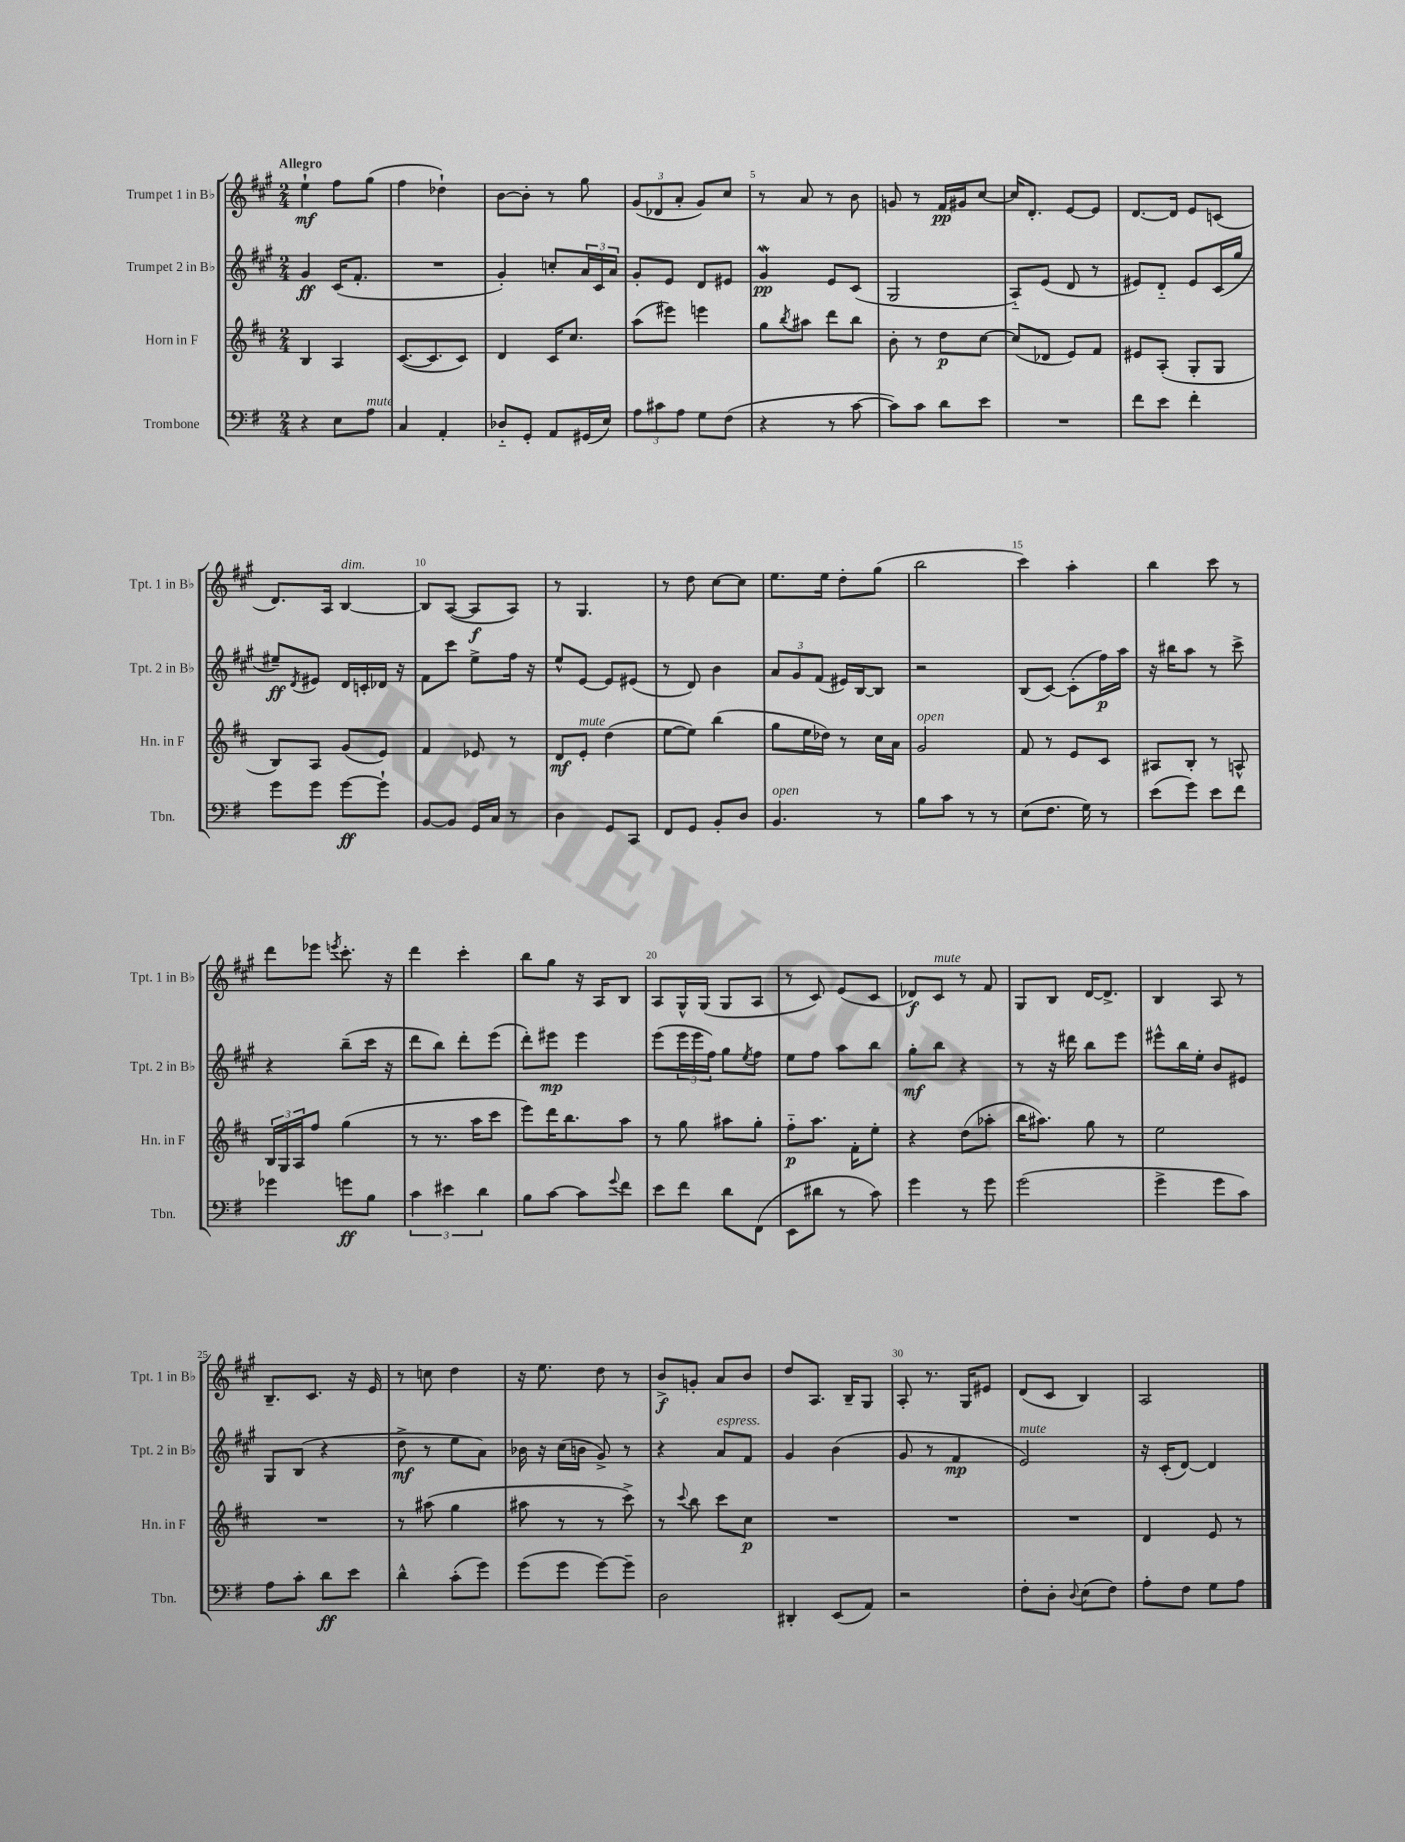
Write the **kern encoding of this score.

**kern	**dynam	**kern	**dynam	**kern	**dynam	**kern	**dynam
*part4	*part4	*part3	*part3	*part2	*part2	*part1	*part1
*staff4	*staff4	*staff3	*staff3	*staff2	*staff2	*staff1	*staff1
*I"Trombone	*	*I"Horn in F	*	*I"Trumpet 2 in B♭	*	*I"Trumpet 1 in B♭	*
*I'Tbn.	*	*I'Hn. in F	*	*I'Tpt. 2 in B♭	*	*I'Tpt. 1 in B♭	*
*clefF4	*	*clefG2	*	*clefG2	*	*clefG2	*
*k[f#]	*	*k[f#c#]	*	*k[f#c#g#]	*	*k[f#c#g#]	*
*M2/4	*	*M2/4	*	*M2/4	*	*M2/4	*
=1	=1	=1	=1	=1	=1	=1	=1
!	!	!	!	!	!	!LO:TX:a:B:t=Allegro	!
4r	.	4B/	.	4g#/	ff	4ee`\	mf
8E\L	.	4A/	.	(16c#/KL	.	8ff#\L	.
.	.	.	.	8.f#'/J	.	.	.
!LO:TX:a:i:t=mute	!	!	!	!	!	!	!
8A\J	.	.	.	.	.	(8gg#\J	.
=2	=2	=2	=2	=2	=2	=2	=2
4C/	.	([8.c#/L	.	2r	.	4ff#\	.
.	.	8.c#/]	.	.	.	.	.
4AA'/	.	.	.	.	.	4dd-X`\)	.
.	.	8c#/J)	.	.	.	.	.
=3	=3	=3	=3	=3	=3	=3	=3
8D-X/L	.	4d/	.	4g#'/)	.	[8b\L	.
8GG'/J	.	.	.	.	.	8b'\J]	.
8AA/L	.	16c#/KL	.	8ccn'/L	.	8r	.
.	.	8.cc#/J	.	.	.	.	.
(16GG#X/L	.	.	.	24a/L	.	8gg#\	.
.	.	.	.	24c#/	.	.	.
16E/JJ)	.	.	.	.	.	.	.
.	.	.	.	24a/JJ	.	.	.
=4	=4	=4	=4	=4	=4	=4	=4
12A\L	.	(8aa\L	.	8g#'/L	.	(12g#/L	.
12c#X\	.	.	.	.	.	12d-X/	.
.	.	8eee#X\J)	.	8e/J	.	.	.
12A\J	.	.	.	.	.	12a'/J	.
8G\L	.	4eeen\	.	8d/L	.	8g#/L)	.
(8F#\J	.	.	.	8e#X/J	.	8cc#/J	.
=5	=5	=5	=5	=5	=5	=5	=5
4r	.	8gg\L	.	4g#W/	pp	8r	.
.	.	8qbb/	.	.	.	.	.
.	.	8aa#X\J	.	.	.	8a/	.
8r	.	8ddd\L	.	8e/L	.	8r	.
[8c\	.	8bb\J	.	(8c#/J	.	8b\	.
=6	=6	=6	=6	=6	=6	=6	=6
8c\L])	.	8b'\	.	2G#/	.	8gn/	.
8c\J	.	8r	.	.	.	8r	.
8d\L	.	8dd\L	p	.	.	16f#/LL	pp
.	.	.	.	.	.	16g#X/J	.
8e\J	.	[8cc#\J	.	.	.	[8cc#/J	.
=7	=7	=7	=7	=7	=7	=7	=7
2r	.	(8cc#/L]	.	8A/L)	.	16cc#/KL]	.
.	.	.	.	.	.	8.d'/J	.
.	.	8d-X/J	.	(8e/J	.	.	.
.	.	8e/L)	.	8d/	.	[8e/L	.
.	.	8f#/J	.	8r	.	8e/J]	.
=8	=8	=8	=8	=8	=8	=8	=8
8f#\L	.	8e#X/L	.	8e#X/L)	.	[8.d/L	.
8e\J	.	(8A'/J	.	8d/J	.	.	.
.	.	.	.	.	.	16d/Jk]	.
4f#'\	.	8G'/L	.	8e#/L	.	8e/L	.
.	.	8G/J	.	(16c#/L	.	(8cn/J	.
.	.	.	.	16gg#/JJ	.	.	.
!!LO:LB:g=z
=9	=9	=9	=9	=9	=9	=9	=9
8g\L	.	8B/L)	.	8ee#X~/L)	ff	8.d/L)	.
.	.	.	.	8qd/	.	.	.
8g\J	.	8A/J	.	8e#X/J	.	.	.
.	.	.	.	.	.	16A/Jk	.
!	!	!	!	!	!	!LO:TX:a:i:t=dim.	!
[8g\L	ff	(8g/L	.	16d/LL	.	[4B/	.
.	.	.	.	16cn'/	.	.	.
8g`\J]	.	8e/J)	.	16d-X/JJ	.	.	.
.	.	.	.	16r	.	.	.
=10	=10	=10	=10	=10	=10	=10	=10
[8BB/L	.	4f#/	.	8f#\L	.	8B/L]	.
8BB/J]	.	.	.	8ccc#\J	.	([8A/J	.
16GG/LL	.	8e-X/	.	8ee^\L	.	8A/L]	f
16C/JJ	.	.	.	.	.	.	.
8r	.	8r	.	16ff#\Jk	.	8A/J)	.
.	.	.	.	16r	.	.	.
=11	=11	=11	=11	=11	=11	=11	=11
4D\	.	8d/L	mf	8ee^^/L	.	8r	.
!	!	!LO:TX:a:i:t=mute	!	!	!	!	!
.	.	8e'/J	.	[8e/J	.	4.G#/	.
8GG/L	.	(4dd\	.	8e/L]	.	.	.
8CC/J	.	.	.	(8e#X/J	.	.	.
=12	=12	=12	=12	=12	=12	=12	=12
8FF#/L	.	[8ee\L	.	8r	.	8r	.
8GG/J	.	8ee\J])	.	8d/)	.	8dd\	.
8BB'/L	.	(4bb\	.	4b\	.	[8cc#\L	.
8D/J	.	.	.	.	.	8cc#\J]	.
=13	=13	=13	=13	=13	=13	=13	=13
!LO:TX:a:i:t=open	!	!	!	!	!	!	!
4.BB/	.	8gg\L	.	12a/L	.	8.ee\L	.
.	.	.	.	12g#/	.	.	.
.	.	16ee\L	.	.	.	.	.
.	.	.	.	(12f#/J	.	.	.
.	.	16dd-X\JJ)	.	.	.	16ee\Jk	.
.	.	8r	.	16e#X/LL)	.	8dd'\L	.
.	.	.	.	[16B/J	.	.	.
8r	.	16cc#\LL	.	8B/J]	.	(8gg#\J	.
.	.	16a\JJ	.	.	.	.	.
=14	=14	=14	=14	=14	=14	=14	=14
!	!	!LO:TX:a:i:t=open	!	!	!	!	!
8B\L	.	2g/	.	2r	.	2bb\	.
8c\J	.	.	.	.	.	.	.
8r	.	.	.	.	.	.	.
8r	.	.	.	.	.	.	.
=15	=15	=15	=15	=15	=15	=15	=15
(8E\L	.	8f#/	.	(8B/L	.	4ccc#\)	.
8.F#\J	.	8r	.	[8c#/J)	.	.	.
.	.	8e/L	.	(8c#'\L]	.	4aa'\	.
16G\)	.	.	.	.	.	.	.
8r	.	8c#/J	.	16ff#\L)	p	.	.
.	.	.	.	16aa\JJ	.	.	.
=16	=16	=16	=16	=16	=16	=16	=16
(8e\L	.	8A#X/L	.	16r	.	4bb\	.
.	.	.	.	16bb#X\KL	.	.	.
8g\J)	.	8B'/J	.	8aa\J	.	.	.
8e\L	.	8r	.	8r	.	8ccc#\	.
8f#\J	.	8An^^/	.	8ccc#^\	.	8r	.
!!LO:LB:g=z
=17	=17	=17	=17	=17	=17	=17	=17
4g-X\	.	24B/LL	.	4r	.	8ddd\L	.
.	.	24G/	.	.	.	.	.
.	.	24A/J	.	.	.	.	.
.	.	8ff#/J	.	.	.	8eee-X\J	.
.	.	.	.	.	.	8qeeen/	.
8gn\L	ff	(4gg\	.	(8bb~\L	.	8.ccc#'\	.
8B\J	.	.	.	16ccc#\Jk	.	.	.
.	.	.	.	16r	.	16r	.
=18	=18	=18	=18	=18	=18	=18	=18
6c\	.	8r	.	8ddd\L	.	4ddd\	.
.	.	8.r	.	8bb\J)	.	.	.
6e#X\	.	.	.	.	.	.	.
.	.	.	.	8ddd'\L	.	4ccc#'\	.
.	.	16aa\KL	.	.	.	.	.
6d\	.	.	.	.	.	.	.
.	.	8ccc#\J	.	(8eee\J	.	.	.
=19	=19	=19	=19	=19	=19	=19	=19
8B\L	.	8eee\L)	.	8ddd'\L)	.	8bb\L	.
[8c\J	.	16ddd\K	.	8eee#X\J	mp	8gg#\J	.
.	.	8.bb\	.	.	.	.	.
8c\L]	.	.	.	4eee#\	.	16r	.
.	.	.	.	.	.	16A/KL	.
8qqg/	.	.	.	.	.	.	.
8f#\J	.	8aa\J	.	.	.	8B/J	.
=20	=20	=20	=20	=20	=20	=20	=20
8e\L	.	8r	.	(8eee\L	.	8A/L	.
8f#\J	.	8gg\	.	24eee\L	.	16G#^^/L	.
.	.	.	.	24eee\	.	.	.
.	.	.	.	.	.	(16G#/JJ	.
.	.	.	.	24ff#\JJ)	.	.	.
8d\L	.	8aa#X\L	.	8gg#\L	.	8G#/L	.
.	.	.	.	8qee/	.	.	.
(8FF#\J	.	8gg'\J	.	8ff#\J	.	8A/J	.
=21	=21	=21	=21	=21	=21	=21	=21
8EE\L	.	8ff#\L	p	8ee\L	.	8r	.
8d#X\J	.	8.aa\J	.	8ff#\J	.	8c#/)	.
8r	.	.	.	8aa\L	.	(8e/L	.
.	.	16f#'\KL	.	.	.	.	.
8c\)	.	8ee'\J	.	8bb\J	.	8c#/J	.
=22	=22	=22	=22	=22	=22	=22	=22
4g\	.	4r	.	8gg#'\L	mf	8d-X/L)	f
!	!	!	!	!	!	!LO:TX:a:i:t=mute	!
.	.	.	.	8bb\J	.	8c#/J	.
8r	.	(8dd\L	.	4r	.	8r	.
8g\	.	8aa-X'\J	.	.	.	8f#/	.
=23	=23	=23	=23	=23	=23	=23	=23
(2g\	.	16bb\KL	.	8r	.	8G#/L	.
.	.	8.aa#X\J)	.	.	.	.	.
.	.	.	.	16r	.	8B/J	.
.	.	.	.	16ddd#X\	.	.	.
.	.	8gg\	.	8bb\L	.	[16d/KL	.
.	.	.	.	.	.	8.d^/J]	.
.	.	8r	.	8eee\J	.	.	.
=24	=24	=24	=24	=24	=24	=24	=24
4g^\	.	2ee\	.	8eee#X^^\L	.	4B/	.
.	.	.	.	16bb\L	.	.	.
.	.	.	.	16ee'\JJ	.	.	.
8g\L	.	.	.	8b/L	.	8A/	.
8c\J)	.	.	.	8e#X/J	.	8r	.
!!LO:LB:g=z
=25	=25	=25	=25	=25	=25	=25	=25
8A\L	.	2r	.	8G#/L	.	8.B~/L	.
8c'\J	.	.	.	(8B/J	.	.	.
.	.	.	.	.	.	8.c#/J	.
8d\L	ff	.	.	4r	.	.	.
8e\J	.	.	.	.	.	16r	.
.	.	.	.	.	.	16e/	.
=26	=26	=26	=26	=26	=26	=26	=26
4d^^\	.	8r	.	8dd^\	mf	8r	.
.	.	(8aa#X\	.	8r	.	8ccn\	.
(8c'\L	.	4gg\	.	8ee\L	.	4dd\	.
8g\J)	.	.	.	8a\J)	.	.	.
=27	=27	=27	=27	=27	=27	=27	=27
(8g\L	.	8aa#X\	.	16b-X\	.	16r	.
.	.	.	.	16r	.	8.ee\	.
8g\J	.	8r	.	(16cc#\LL	.	.	.
.	.	.	.	16bn\JJ	.	.	.
[8g\L)	.	8r	.	8g#^/)	.	8dd\	.
8g~\J]	.	8ccc#^\)	.	8r	.	8r	.
=28	=28	=28	=28	=28	=28	=28	=28
2D\	.	8r	.	4r	.	8b^/L	f
.	.	8qqccc#/	.	.	.	.	.
.	.	8bb\	.	.	.	8gn'/J	.
!	!	!	!	!LO:TX:a:i:t=espress.	!	!	!
.	.	8ccc#\L	.	8a/L	.	8a/L	.
.	.	8cc#\J	p	8f#/J	.	8b/J	.
=29	=29	=29	=29	=29	=29	=29	=29
4DD#X'/	.	2r	.	4g#/	.	8dd/L	.
.	.	.	.	.	.	8.A/J	.
(8EE/L	.	.	.	(4b\	.	.	.
.	.	.	.	.	.	16B~/KL	.
8AA/J)	.	.	.	.	.	8G#/J	.
=30	=30	=30	=30	=30	=30	=30	=30
2r	.	2r	.	8g#/	.	8A'/	.
.	.	.	.	8r	.	8.r	.
.	.	.	.	4f#/	mp	.	.
.	.	.	.	.	.	16G#/KL	.
.	.	.	.	.	.	8e#X/J	.
=31	=31	=31	=31	=31	=31	=31	=31
!	!	!	!	!LO:TX:a:i:t=mute	!	!	!
8F#'\L	.	2r	.	2e/)	.	(8d/L	.
8D'\J	.	.	.	.	.	8c#/J	.
8qqD/	.	.	.	.	.	.	.
(8E\L	.	.	.	.	.	4B/)	.
8F#\J)	.	.	.	.	.	.	.
=32	=32	=32	=32	=32	=32	=32	=32
8A'\L	.	4d/	.	16r	.	2A/	.
.	.	.	.	(16c#'/KL	.	.	.
8F#\J	.	.	.	[8d/J)	.	.	.
8G\L	.	8e/	.	4d/]	.	.	.
8A\J	.	8r	.	.	.	.	.
==	==	==	==	==	==	==	==
*-	*-	*-	*-	*-	*-	*-	*-
